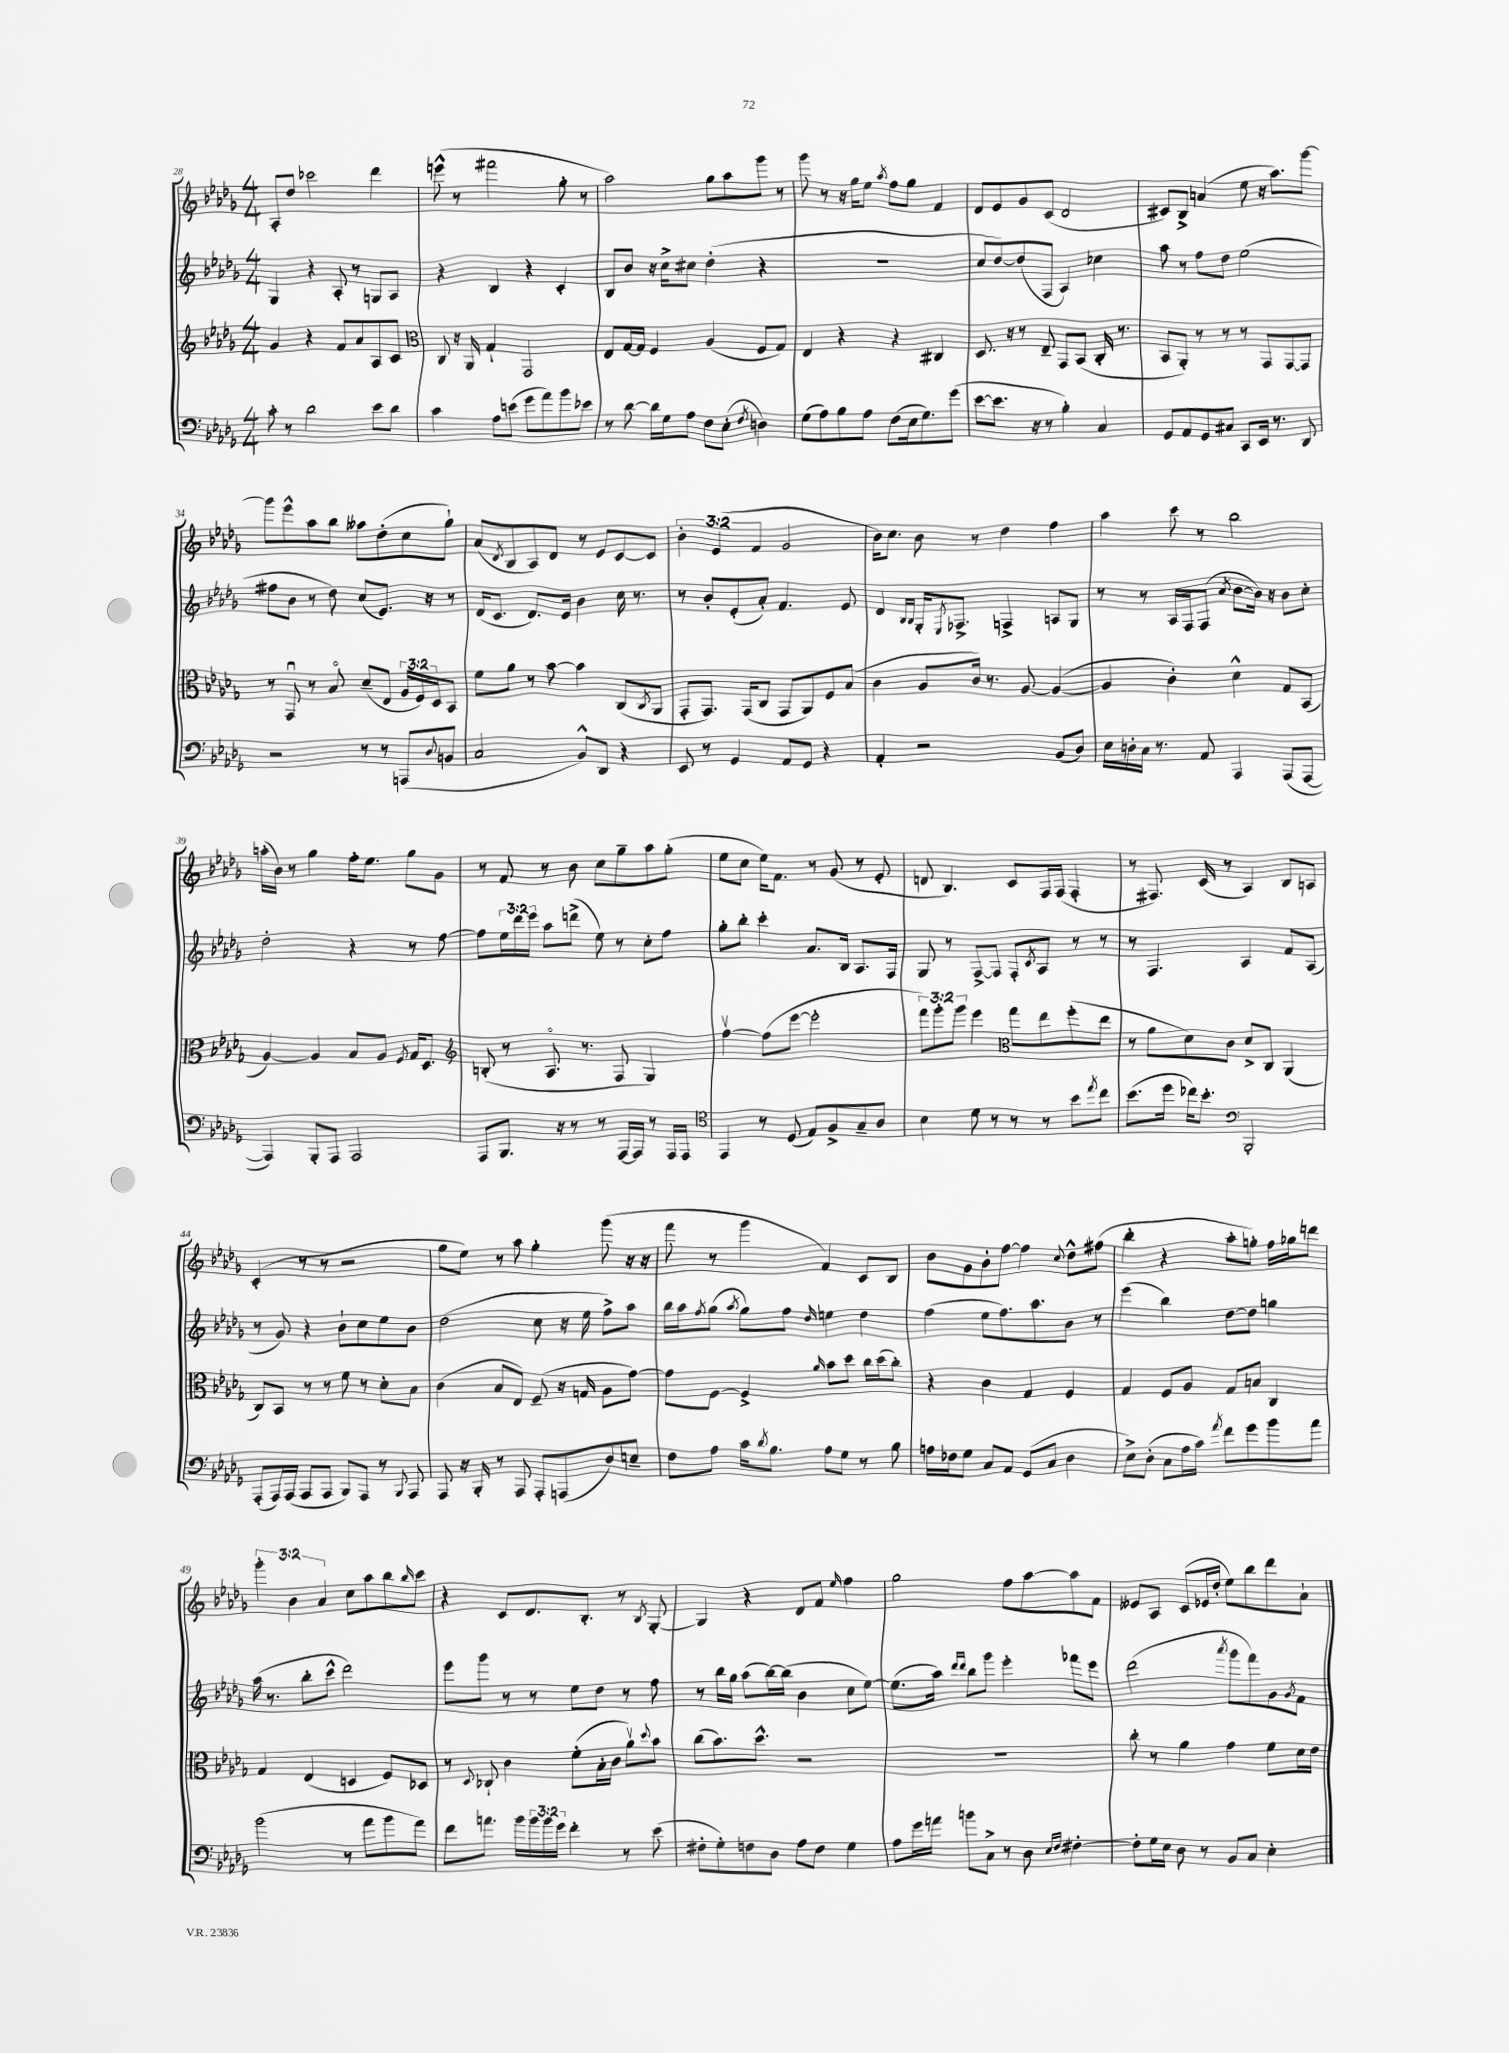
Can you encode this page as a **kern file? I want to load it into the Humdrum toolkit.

**kern	**kern	**kern	**kern
*part4	*part3	*part2	*part1
*staff4	*staff3	*staff2	*staff1
*clefF4	*clefG2	*clefG2	*clefG2
*k[b-e-a-d-g-]	*k[b-e-a-d-g-]	*k[b-e-a-d-g-]	*k[b-e-a-d-g-]
*M4/4	*M4/4	*M4/4	*M4/4
=28	=28	=28	=28
8c'\	4g-/	4G-/	8A-'/L
8r	.	.	8dd-/J
2d-\	4r	4r	2ccc-X\
.	8f/L	8A-'/	.
.	8a-/	8r	.
8e-\L	8A-/	8Gn/L	4ddd-\
8d-\J	8c/J	8A-/J	.
=29	=29	=29	=29
*	*clefC3	*	*
4c\	8C/	4r	(8eeen^^\
.	16r	.	8r
.	16AA-/	.	.
8A-\L	4G-`/	4B-/	2fff#X\
(8en\J	.	.	.
8g-\L	2GG-/	4r	.
8a-\)	.	.	.
8b-\	.	4c'/	8gg-'\
8e-X\J	.	.	8r
=30	=30	=30	=30
8r	8E-/L	8B-/L	2aa-\)
[8d-\	[16G-/L	8b-/J	.
.	16G-/JJ]	.	.
16d-\LL]	4F/	16r	.
16G-\J	.	16cc^\KL	.
8A-\J	.	8cc#X\J	.
8F\L	(4A-/	(4dd-'\	8gg-\L
(8E-'\J	.	.	8aa-\
8qF/	.	.	.
4Dn\)	8F/L	4r	8ggg-\J
.	8G-/J)	.	8r
=31	=31	=31	=31
(8G-\L	4E-/	1r	8ggg-\
8A-\)	.	.	8r
8B-\	4r	.	16r
.	.	.	16gg-\KL
8A-\J	.	.	8ee-\J
.	.	.	8qaa-/
(8F\L	4r	.	8ff\L
16E-\k	.	.	8gg-\J
8.G-\)	.	.	.
.	4C#X/	.	4f/
(8g-\J	.	.	.
=32	=32	=32	=32
[8e-\L	8.D-/	8cc/L	8d-/L
8.e-\J]	.	[8dd-/)	8e-/
.	16r	.	.
.	8r	(8dd-/]	8g-/
16r	.	.	.
8r	8E-~/	8F/J	(8c/J
4B-'\)	8GG-/L	4A-/)	2d-/
.	(8BB-/J	.	.
4C/	16C'/	4cc-X\	.
.	8.r	.	.
=33	=33	=33	=33
8GG-/L	8BB-/L	8aa-\	8c#X/L)
8AA-/	8AA-'/J)	8r	8B-^/J
8GG-/	8r	8ff\L	(4an/
8C#X/J	8r	8dd-\J	.
8CC/L	8r	(2ee-\	8ee-\
16EE-/Jk	8GG-/L	.	16r
8.r	.	.	8.aa-\L)
.	[8GG-/	.	.
8DD-/	8GG-/J]	.	[8ggg-\J
!!LO:LB:g=z
=34	=34	=34	=34
2r	8r	8ff#X\L	8ggg-\L]
.	8GG-u/	8b-\J	8eee-^^\
.	8r	8r	8aa-\
.	8B-/	8dd-\)	8bb-\J
8r	(8d-~/L	(8cc/L	8aa--X\L
8r	8E-/J	8.e-/J)	(8dd-'\
(8AAAn/L	24A-/LL	.	8cc\
.	24F/)	.	.
.	.	16r	.
.	24D-/J	.	.
8qqD-/	.	.	.
8BBn/J	8BB-/J	8r	8gg-`\J)
=35	=35	=35	=35
2C/	8f\L	(16d-/KL	(8a-/L
.	.	8.c/J	.
.	.	.	8qd-/
.	8a-\J	.	8B-/
.	8r	8.d-/L)	8A-/)
.	[8b-\	.	8d-/J
.	.	16e-/Jk	.
8BB-^^/L)	4b-\]	4b-\	8r
8DD-/J	.	.	8e-/L
4r	(8C/L	16cc\	[8c/
.	.	8.r	.
.	8qC/	.	.
.	8AA-/J	.	8c/J]
=36	=36	=36	=36
8EE-/	8GG-'/L	8r	6b-'\
8r	8.GG-/J)	8b-'/L	.
.	.	.	(6e-/
4GG-/	.	(8e-'/	.
.	(16GG-/KL	.	.
.	.	.	6f/
.	8C/J	8a-'/J)	.
8AA-/L	8GG-/L	4.f/	2g-/
8GG-/J	8AA-/)	.	.
4r	8F/	.	.
.	(8B-/J	8e-/	.
=37	=37	=37	=37
4AA-'/	4c\	4d-/	16b-\KL)
.	.	.	8.cc\J
.	.	16qqB-/LL	.
.	.	16qqB-/JJ	.
2r	8A-/L	16G-'/KL	8b-\
.	.	8qE-/	.
.	.	8.F-X^/J	.
.	16c/Jk)	.	8r
.	8.r	.	.
.	.	4Fn^/	4dd-\
.	[8A-/	.	.
(8BB-/L	(4A-/_	8An/L	4ff\
8D-/J)	.	8G-/J	.
=38	=38	=38	=38
16E-\LL	4A-/]	8r	4aa-\
16Dn'\	.	.	.
16C\JJ	.	8r	.
8.r	.	.	.
.	4c'\)	16A-/LL	8ccc\
.	.	16F/J	.
8AA-/	.	(8F/J	8r
.	.	8qa-/	.
4AAA-/	4d-^^\	[8b-\L	2bb-\
.	.	16b-\Jk])	.
.	.	16r	.
(8AAA-/L	8G-/L	8b-\L	.
[8AAA-/J	(8BB-/J	8cc'\J	.
!!LO:LB:g=z
=39	=39	=39	=39
4AAA-/])	[4A-/)	2dd-'\	(16aan'\LL
.	.	.	16b-\JJ)
.	.	.	8r
8BBB-'/L	4A-/]	.	4gg-\
8AAA-/J	.	.	.
2AAA-/	8B-/L	4r	16ff'\KL
.	.	.	8.ee-\J
.	8A-/J	.	.
.	8qF/	.	.
.	16G-/KL	8r	8gg-\L
.	8.D-/J	.	.
.	.	[8ff\	8g-\J
=40	=40	=40	=40
*	*clefG2	*	*
8AAA-/L	(8Bn'/	8ff\L]	8r
8.BBB-/J	8r	24ee-\L	8f/
.	.	24ddd-\	.
.	.	24eee-\JJ	.
.	8.A-/	8aa-\L	8r
16r	.	.	.
8r	.	(8dddn^\J	8b-\
.	8.r	.	.
8r	.	8ee-\)	8cc\L
[16AAA-/LL	8F/	8r	8gg-~\
16AAA-/JJ]	.	.	.
8r	4G-/)	8cc'\L	8aa-\
16AAA-/LL	.	8ff\J	(8gg-'\J
16AAA-/JJ	.	.	.
=41	=41	=41	=41
*clefC4	*	*	*
4EE-/	[4ffv\	8gg-'\L	8ee-\L
.	.	8bb-'\J	8cc\J
8r	(8ff\L]	4ccc'\	16ee-\KL)
.	.	.	8.f\J
(8D-/	[8eee-\J	.	.
8E-/L)	2eee-'\]	8.a-/L	8r
8F^/	.	.	(8g-/
.	.	16B-/Jk	.
8G-~/	.	8.A-/L	8r
8A-/J	.	.	8e-'/
.	.	16F/Jk	.
=42	=42	=42	=42
4B-\	12fff\L)	8G-/	8dn/
.	12ggg-'\	.	.
.	.	8r	4.B-/)
.	12ggg-\J	.	.
8d-\	4eee-\	[8F^/L	.
8r	.	8F/J]	.
*	*clefC3	*	*
8r	8gg-\L	8F'/L	8c/L
.	.	8qc/	.
8r	8ee-\	8A-/J	16F/L
.	.	.	(16F/JJ
8b-\L	(8ff'\	8r	4F'/
8qee-/	.	.	.
8cc\J	8ee-\J	8r	.
=43	=43	=43	=43
(8.b-\L	8r	8r	8r
.	8a-\L	4.F/	8.F#X/)
16dd-\Jk	.	.	.
16cc-X\KL)	8d-\)	.	.
8.b-'\J	.	.	(16c/
.	8c\J	.	8r
*clefF4	*	*	*
2BBB-'/	8d-^/L	4A-/	4A-/)
.	8C/J	.	.
.	(4AA-/	8f/L	8B-/L
.	.	(8A-/J	8An/J
!!LO:LB:g=z
=44	=44	=44	=44
(8AAA-'/L	8C/L)	8r	(4c'/
16AAA-/L)	8BB-/J	8g-/)	.
(16AAA-/JJ	.	.	.
8AAA-/L	8r	4r	8r
8AAA-/J	8r	.	8r
8BBB-/L)	8f\	8b-`\L	2r
8AAA-/J	8r	8cc\	.
8r	8d-'\L	8ee-\	.
8qqBBB-/	.	.	.
8AAA-/	8B-\J	8b-\J	.
=45	=45	=45	=45
8AAA-/	(4c\	(2dd-\	8gg-\L
16r	.	.	8ee-\J)
16BBB-'/	.	.	.
8r	8B-/L	.	8r
8AAA-/	8E-/J)	.	8aa-\
8AAA-'/L	(8F~/	8cc\	4gg-'\
(8AAAn/	16r	16r	.
.	16Gn/	16ee-\	.
8D-/)	8A-\L	8ff^\L)	(8ggg-\
8En~/J	[8g-\J)	8aa-\J	16r
.	.	.	16r
=46	=46	=46	=46
8F\L	8g-\L]	16bb-\LL	8fff\
.	.	16aa-\J	.
.	.	8qff/	.
8A-\J	[8F\J	(8gg-\J	8r
.	.	8qaa-/	.
16c\KL	4F^/]	8gg-\L)	4ggg-\
8qd-/	.	.	.
8.B-\J	.	.	.
.	.	8ff\J	.
.	16qqa-/	16qqdd-/	.
8A-\L	8b-\L	4een\	4f/)
8G-\J	8dd-\J	.	.
8r	16cc\LL	4dd-\	8c/L
.	(16dd-\J	.	.
8B-\	8cc'\J)	.	8B-/J
=47	=47	=47	=47
16An\LL	4r	(4ff\	8b-\L
16F-X\J	.	.	.
8G-\J	.	.	8g-\
8C/L	4c\	8ee-\L	8b-'\
8AA-/J	.	8.ff\)	[8ff\J
(8GG-/L	4G-/	.	4ff\]
.	.	8.aa-\	.
8C/J	.	.	.
.	.	.	8qqcc/
4D-\	4F/	8b-\J	8dd-^^\L
.	.	8r	(8ff#X\J
=48	=48	=48	=48
8E-^\L)	4G-/	(4eee-\	4bb-'\
(8D-'\J	.	.	.
8C\L	8F/L	4bb-\)	4r
16A-\L	8A-/J	.	.
16c\JJ)	.	.	.
8qa-/	.	.	.
8f\L	8G-/L	[8dd-\L	8aa-'\L
8g-\	8Bn/J	8dd-\J]	8ggn'\J)
8b-\	4C/	4ggn\	16ff\LL
.	.	.	16gg-X\J
8a-\J	.	.	8dddn\J
!!LO:LB:g=z
=49	=49	=49	=49
(2b-\	4G-/	(16aa-\	6ggg-'\
.	.	8.r	.
.	.	.	6b-\
.	(4E-/	8bb-'\L	.
.	.	.	6a-/
.	.	8ccc^^\J	.
8r	4Dn/	2ddd-\)	8cc\L
8a-\L	.	.	8aa-\
8b-\	8F/L)	.	8bb-\
.	.	.	16qqbb-/
8a-\J)	8D-X/J	.	8ccc\J
=50	=50	=50	=50
8f\L	8r	8eee-\L	4r
.	8qqD-/	.	.
8.an\J	8C-X`/	8ggg-\J	.
.	4c\	8r	8c/L
16b-\LL	.	.	.
24b-\	.	8r	8.d-/
24b-\	.	.	.
24g-\JJ	.	.	.
4f'\	(8f'\L	8ee-\L	.
.	.	.	8.B-'/J
.	16B-'\L	8dd-\J	.
.	16c\JJ	.	.
8r	8a-v\L)	8r	8r
.	8qqdd-/	.	8qB-/
(8e-\	8b-\J	8ff\	[8G-'/
=51	=51	=51	=51
8F#X'\L	(8cc\L	8r	4G-/]
8G-'\)	8.b-\)	16bb-\LL	.
.	.	16gg-\JJ	.
8Fn\	.	(8aa-\L	4r
.	8.dd-^^\J	.	.
8D-\J	.	[16bb-\L)	.
.	.	(16bb-\JJ]	.
8A-\L	2r	4b-\	8d-/L
8F\J	.	.	8f/J
.	.	.	16qqee-/
4G-\	.	8cc\L	4ff\
.	.	[8ee-\J)	.
=52	=52	=52	=52
8A-\L	1r	(8.ee-\L]	2gg-\
16g-\L	.	.	.
16an\JJ	.	16aa-\Jk)	.
.	.	16qqddd-/LL	.
.	.	16qqddd-/JJ	.
8bn\L	.	8bb-\L	.
8C^\J	.	8ggg-\J	.
8r	.	4eee-'\	8ff\L
8D-\	.	.	[8aa-\
16qqE-/LL	.	.	.
16qqF/JJ	.	.	.
[4F#X'\	.	8fff-X\L	8aa-\]
.	.	8eee-\J	8f\J
=53	=53	=53	=53
8F#'\L]	8cc'\	(2ddd-\	8e--X/L
16G-\L	8r	.	8A-/J
16E-\JJ	.	.	.
8D-\	4a-\	.	(8c/L
8r	.	.	16e-X/L
.	.	.	16dd-'/JJ
.	.	8qaaa-/	.
8BB-/L	4g-\	8ggg-\L	8ee-\L)
8C/J	.	8fff\)	8bb-\
4E-'\	8f\L	8g-\	8ddd-\
.	.	8qg-/	.
.	16d-\L	8f\J	8a-`\J
.	16e-\JJ	.	.
==	==	==	==
*-	*-	*-	*-
